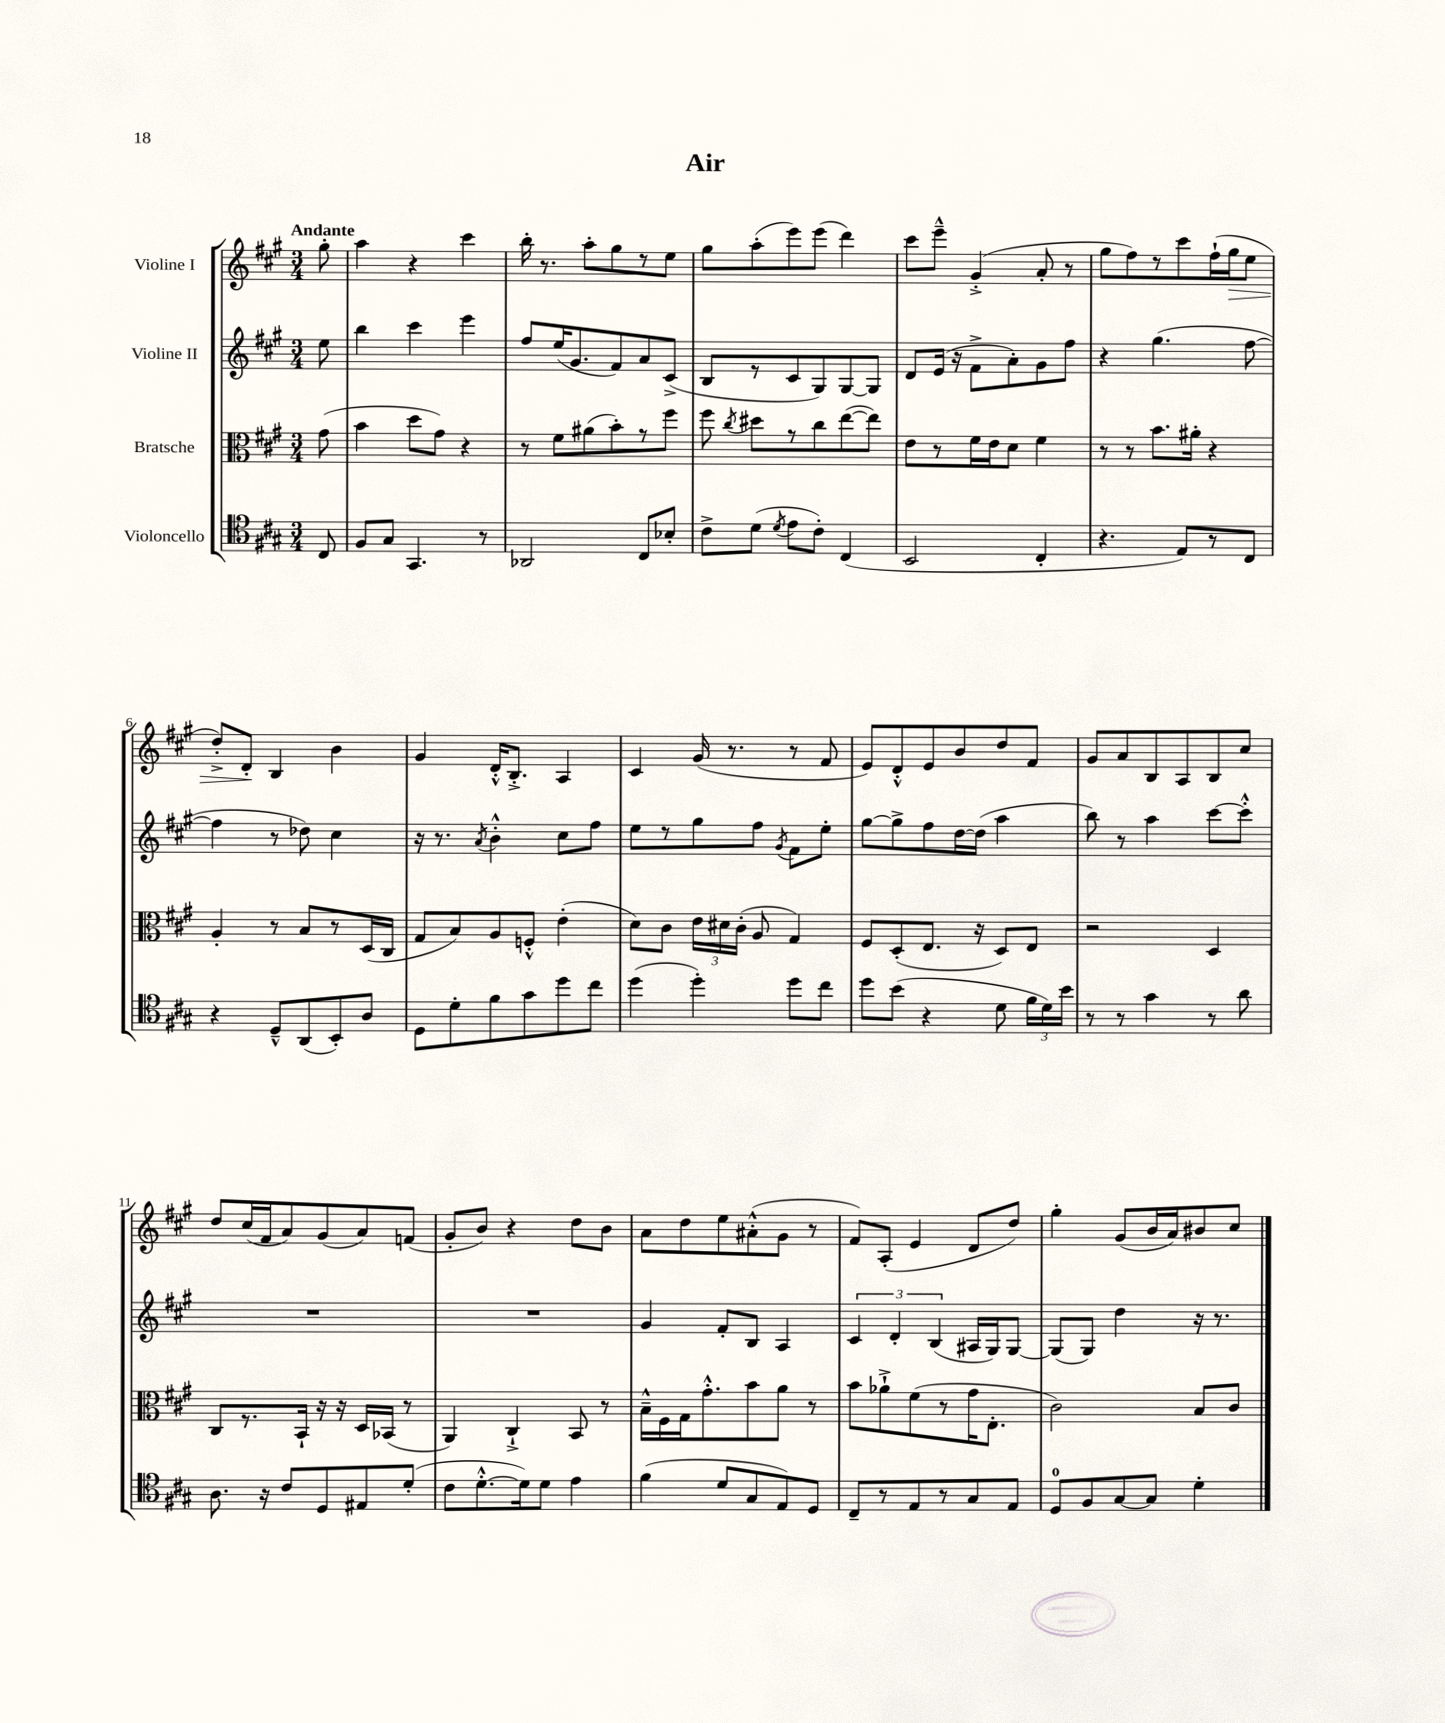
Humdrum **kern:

**kern	**kern	**kern	**kern	**dynam
*part4	*part3	*part2	*part1	*part1
*staff4	*staff3	*staff2	*staff1	*staff1
*I"Violoncello	*I"Bratsche	*I"Violine II	*I"Violine I	*
*clefC4	*clefC3	*clefG2	*clefG2	*
*k[f#c#g#]	*k[f#c#g#]	*k[f#c#g#]	*k[f#c#g#]	*
*M3/4	*M3/4	*M3/4	*M3/4	*
=	=	=	=	=
!	!	!	!LO:TX:a:B:t=Andante	!
8C#/	(8g#\	8ee\	8gg#'\	.
=1	=1	=1	=1	=1
8F#/L	4b\	4bb\	4aa\	.
8G#/J	.	.	.	.
4.GG#/	8dd\L	4ccc#\	4r	.
.	8g#\J)	.	.	.
.	4r	4eee\	4ccc#\	.
8r	.	.	.	.
=2	=2	=2	=2	=2
2AA-X/	8r	8ff#/L	16bb'\	.
.	.	.	8.r	.
.	8f#\L	(16ee/K	.	.
.	.	8.g#/	.	.
.	(8a#X\	.	8aa'\L	.
.	8b'\)	8f#/)	8gg#\	.
8C#/L	8r	8a/	8r	.
8B-X'/J	8ff#\J	(8c#^/J	8ee\J	.
=3	=3	=3	=3	=3
8c#^\L	8ff#\	8B/L	8gg#\L	.
.	8qcc#/	.	.	.
(8d\J	8dd#X\L	8r	(8aa'\	.
8qd/	.	.	.	.
8e\L	8r	8c#/	8eee\)	.
8c#'\J)	8cc#\	8G#/)	(8eee\J	.
(4C#/	([8ee\	[8G#/	4ddd\)	.
.	8ee\J])	8G#/J]	.	.
=4	=4	=4	=4	=4
2BB/	8e\L	8d/L	8ccc#\L	.
.	8r	(16e/Jk	8eee~^^\J	.
.	.	16r	.	.
.	16f#\L	8f#^\L	(4g#'^/	.
.	16e\J	.	.	.
.	8d\J	8a'\)	.	.
4C#'/	4f#\	8g#\	8a'/	.
.	.	8ff#\J	8r	.
=5	=5	=5	=5	=5
4.r	8r	4r	8gg#\L	.
.	8r	.	8ff#\)	.
.	8.b\L	(4.gg#\	8r	.
8E/L)	.	.	8ccc#\	.
.	16a#X'\Jk	.	.	.
8r	4r	.	(16ff#`\L	.
!	!	!	!	!LO:HP:b
.	.	.	16gg#\J	>
8C#/J	.	[8ff#\	8ee\J	.
!!LO:LB:g=z
=6	=6	=6	=6	=6
4r	4A'/	4ff#\]	8dd'^/L)	.
.	.	.	8d'/J	.
8D~^^/L	8r	8r	4B/	]
(8AA/	8B/L	8dd-X\)	.	.
8BB'/)	8r	4cc#\	4b\	.
8A/J	(16D/L	.	.	.
.	16C#/JJ	.	.	.
=7	=7	=7	=7	=7
8D\L	8G#/L	16r	4g#/	.
.	.	8.r	.	.
8d'\	8B/)	.	.	.
.	.	8qa/	.	.
8f#\	8A/	4b'^^\	16d'^^/KL	.
.	.	.	8.B'^/J	.
8g#\	8Fn'^^/J	.	.	.
8dd\	(4e'\	8cc#\L	4A/	.
8cc#\J	.	8ff#\J	.	.
=8	=8	=8	=8	=8
(4dd\	8d\L)	8ee\L	4c#/	.
.	8c#\J	8r	.	.
4dd'\)	24e\LL	8gg#\	(16g#/	.
.	24d#X\	.	.	.
.	.	.	8.r	.
.	(24c#'\JJ	.	.	.
.	8A/	8ff#\J	.	.
.	.	8qg#/	.	.
8dd\L	4G#/)	8f#\L	8r	.
8cc#\J	.	8ee'\J	8f#/	.
=9	=9	=9	=9	=9
8dd\L	8F#/L	[8gg#\L	8e/L)	.
(8b\J	(8D'/	8gg#^\]	8d'^^/	.
4r	8.E/J	8ff#\	8e/	.
.	.	[16dd\L	8b/	.
.	16r	(16dd\JJ]	.	.
8d\	8D/L)	4aa\	8dd/	.
24f#\LL	8E/J	.	8f#/J	.
24d\)	.	.	.	.
24b\JJ	.	.	.	.
=10	=10	=10	=10	=10
8r	2r	8bb\)	8g#/L	.
8r	.	8r	8a/	.
4g#\	.	4aa\	8B/	.
.	.	.	8A/	.
8r	4D/	[8ccc#\L	8B/	.
8a\	.	8ccc#'^^\J]	8cc#/J	.
!!LO:LB:g=z
=11	=11	=11	=11	=11
8.A\	8C#/L	2.r	8dd/L	.
.	8.r	.	(16cc#/L	.
16r	.	.	16f#/J	.
8c#/L	.	.	8a/)	.
.	16BB`/Jk	.	.	.
8D/	16r	.	(8g#/	.
.	16r	.	.	.
8E#X/	16D/LL	.	8a/)	.
.	(16BB-X/JJ	.	.	.
(8d'/J	8r	.	(8fn/J	.
=12	=12	=12	=12	=12
8c#\L	4AA/)	2.r	8g#'/L	.
[8.d'^^\	.	.	8b/J)	.
.	4C#`^/	.	4r	.
16d\k])	.	.	.	.
8d\J	.	.	.	.
4e\	8BB/	.	8dd\L	.
.	8r	.	8b\J	.
=13	=13	=13	=13	=13
(4f#\	16B~^^\LL	4g#/	8a\L	.
.	16F#\	.	.	.
.	16G#\J	.	8dd\	.
.	8.g#'^^\	.	.	.
8d/L	.	8f#'/L	8ee\	.
8G#/	8b\	8B/J	(8a#X'^^\	.
8E/)	8a\J	4A/	8g#\J	.
8D/J	8r	.	8r	.
=14	=14	=14	=14	=14
8C#~/L	8b\L	6c#/	8f#/L)	.
8r	8a-X`^\	.	(8A'/J	.
.	.	6d'/	.	.
8E/	(8f#\	.	4e/	.
.	.	(6B/	.	.
8r	8r	.	.	.
8G#/	16g#\K	16A#X/LL	8d/L	.
.	8.E'\J	16G#/J)	.	.
8E/J	.	[8G#/J	8dd/J)	.
=15	=15	=15	=15	=15
8D/L	2c#\)	(8G#/L]	4gg#'\	.
8F#/	.	8G#/J)	.	.
[8G#/	.	4dd\	(8g#/L	.
8G#/J]	.	.	16b/L	.
.	.	.	16a/J)	.
4d'\	8B/L	16r	8b#X/	.
.	.	8.r	.	.
.	8c#/J	.	8cc#/J	.
==	==	==	==	==
*-	*-	*-	*-	*-
